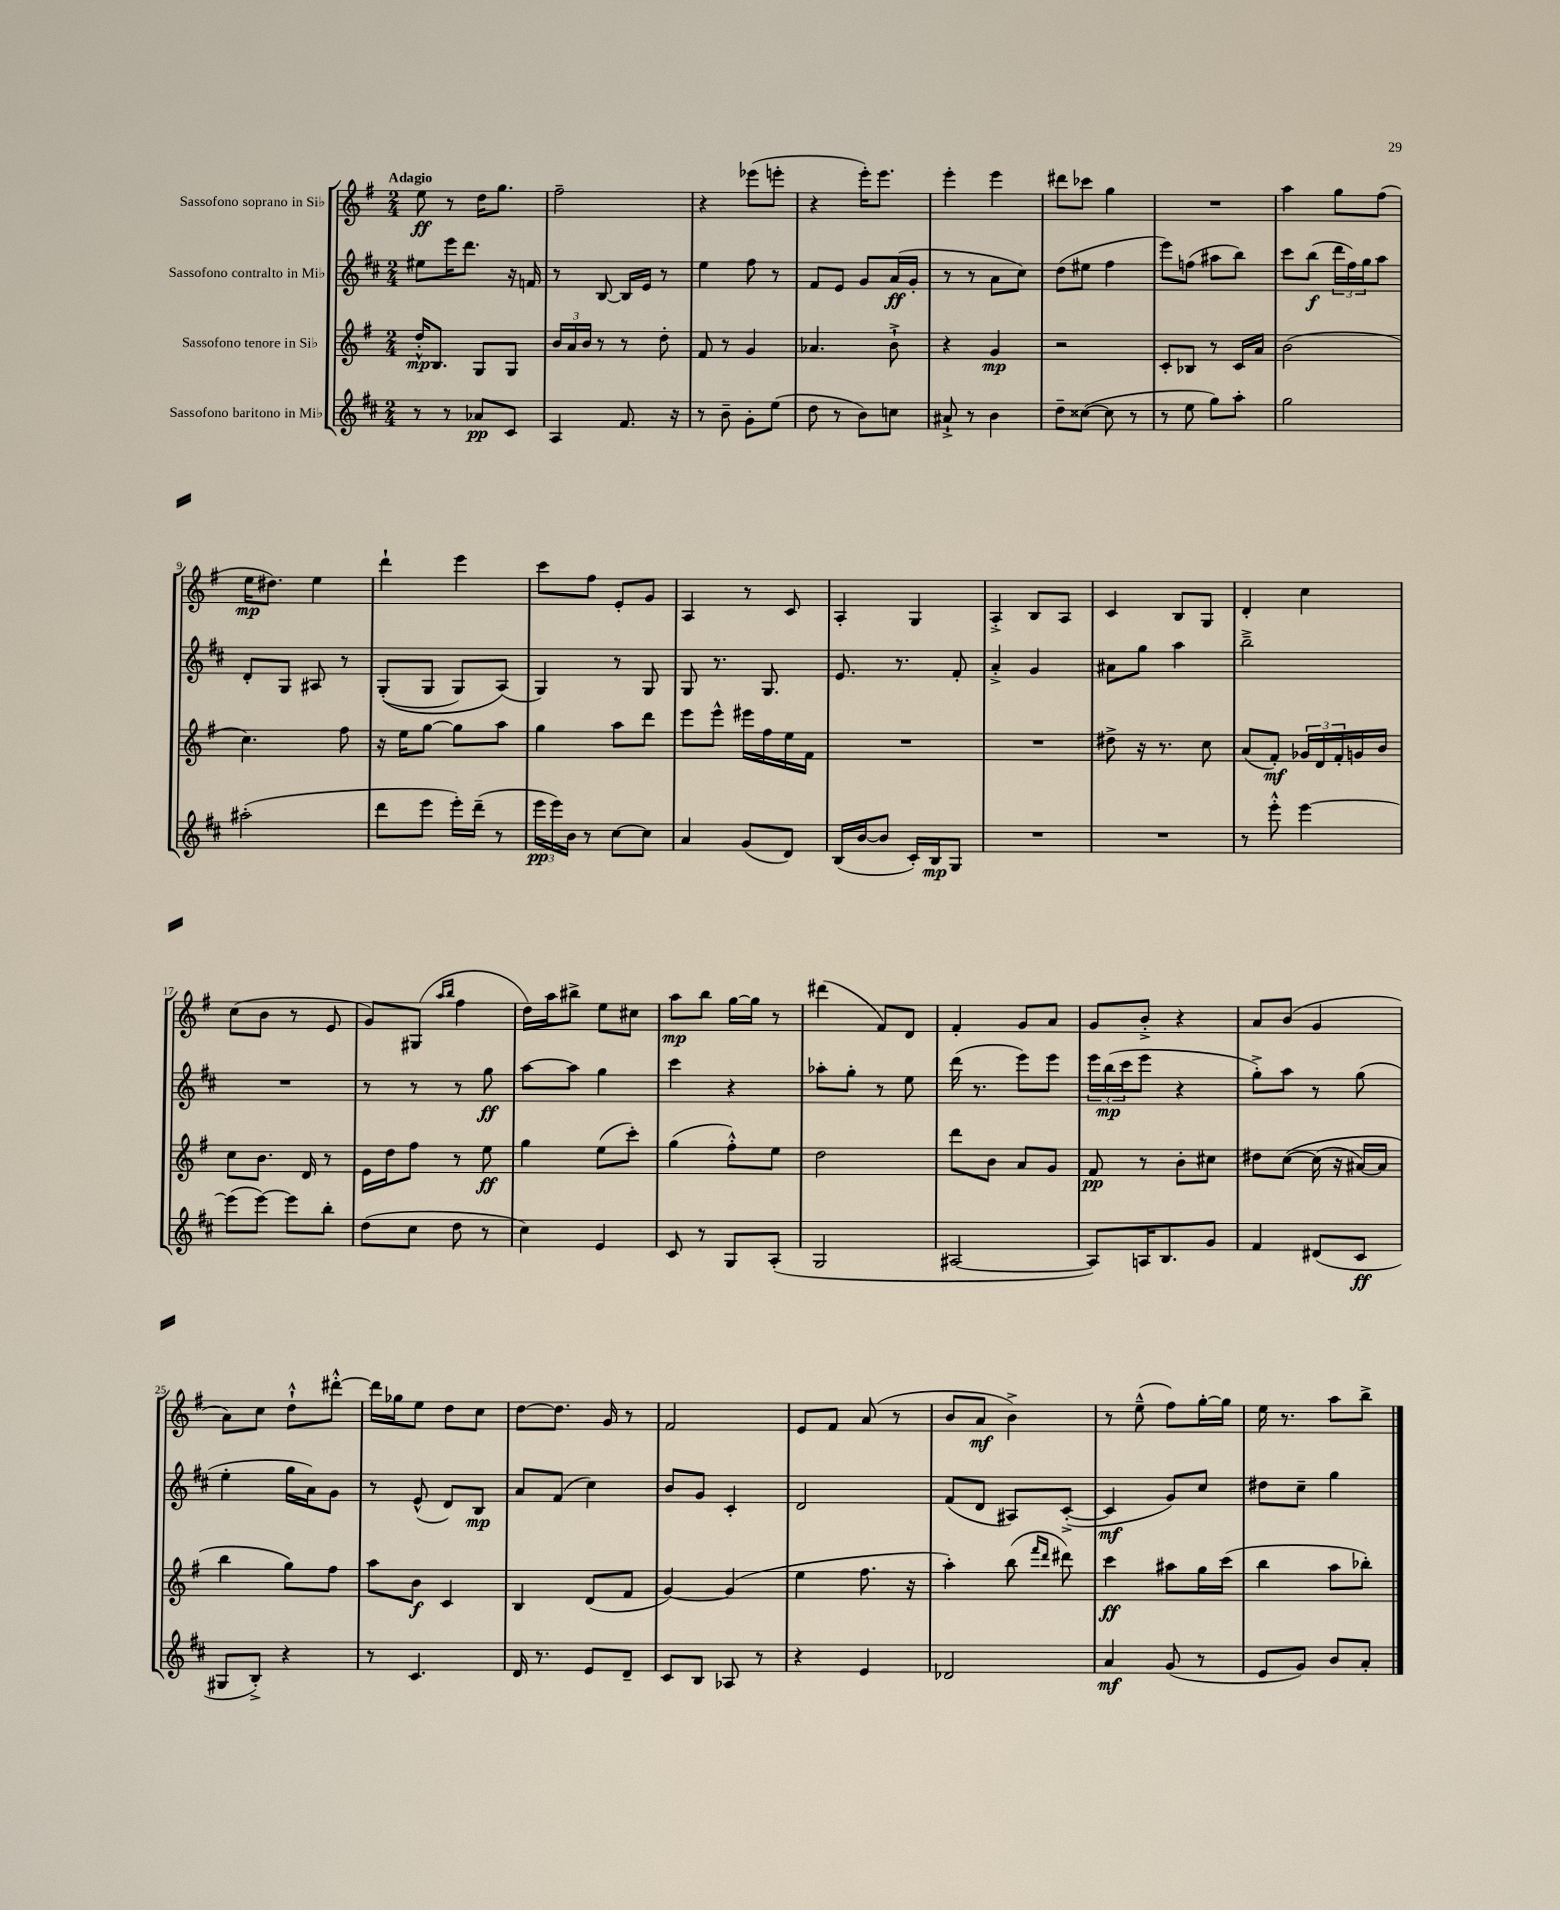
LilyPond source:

<<
\new StaffGroup <<
\new Staff = "s0" \with { instrumentName = "Sassofono soprano in Sib" } {
    \clef treble \key g \major \numericTimeSignature \time 2/4 \tempo "Adagio"
    e''8\ff r8 d''16 g''8. |
    fis''2-- |
    r4 ees'''8( e'''8-. |
    r4 e'''16-.) e'''8. |
    e'''4-. e'''4 |
    dis'''8 ces'''8 g''4 |
    R2 |
    a''4 g''8 fis''8( |
    e''16\mp dis''8.) e''4 |
    d'''4-! e'''4 |
    c'''8 fis''8 e'8-. g'8 |
    a4 r8 c'8 |
    a4-. g4 |
    a4-.-> b8 a8 |
    c'4 b8 g8 |
    d'4-. c''4 |
    c''8( b'8 r8 e'8 |
    g'8) gis8( \grace { a''16 b''16 } fis''4 |
    d''16) a''16 bis''8-> e''8 cis''8 |
    a''8\mp b''8 g''16~ g''16 r8 |
    dis'''4( fis'8) d'8 |
    fis'4-. g'8 a'8 |
    g'8 b'8-.-> r4 |
    a'8 b'8( g'4 |
    a'8) c''8 d''8-!-^ dis'''8~-.-^ |
    dis'''16 ges''16 e''8 d''8 c''8 |
    d''8~ d''8. g'16 r8 |
    fis'2 |
    e'8 fis'8 a'8( r8 |
    b'8 a'8\mf b'4->) |
    r8 e''8---^( fis''8) g''16~-. g''16 |
    e''16 r8. a''8 b''8-> \bar "|." |
}
\new Staff = "s1" \with { instrumentName = "Sassofono contralto in Mib" } {
    \clef treble \key d \major \numericTimeSignature \time 2/4
    eis''8 e'''16 d'''8. r16 f'16 |
    r8 b8~ b16 e'16 r8 |
    e''4 fis''8 r8 |
    fis'8 e'8 g'8 a'16\ff( g'16-. |
    r8 r8 a'8 cis''8) |
    d''8( eis''8 fis''4 |
    e'''8) f''8( ais''8 b''8) |
    cis'''8 b''8\f( \tuplet 3/2 { d'''16 fis''16) g''16 } a''8 |
    d'8-. g8 ais8 r8 |
    g8-.(\( g8 g8) a8(\) |
    g4) r8 g8 |
    g8 r8. g8. |
    e'8. r8. fis'8-. |
    a'4-.-> g'4 |
    ais'8 g''8 a''4 |
    b''2---> |
    R2 |
    r8 r8 r8 g''8\ff |
    a''8~ a''8 g''4 |
    cis'''4 r4 |
    aes''8-. g''8-. r8 e''8 |
    d'''16( r8. e'''8) e'''8 |
    \tuplet 3/2 { e'''16 b''16\mp( cis'''16 } e'''8 r4 |
    g''8-.->) a''8 r8 g''8( |
    e''4-. g''16 a'16) g'8 |
    r8 e'8-^( d'8) b8\mp |
    a'8 fis'8( cis''4) |
    b'8 g'8 cis'4-. |
    d'2 |
    fis'8( d'8 ais8) cis'8~-.->( |
    cis'4\mf g'8) cis''8 |
    dis''8 cis''8-- g''4 \bar "|." |
}
\new Staff = "s2" \with { instrumentName = "Sassofono tenore in Sib" } {
    \clef treble \key g \major \numericTimeSignature \time 2/4
    d''16-.-^\mp b8. g8 g8 |
    \tuplet 3/2 { b'16 a'16 b'16 } r8 r8 d''8-. |
    fis'8 r8 g'4 |
    aes'4. b'8-!-> |
    r4 g'4\mp |
    r2 |
    c'8-. bes8 r8 c'16 a'16 |
    b'2( |
    c''4.) fis''8 |
    r16 e''16 g''8~ g''8 a''8 |
    g''4 a''8 d'''8 |
    e'''8 e'''8-^ eis'''16 fis''16 e''16 fis'16 |
    R2 |
    R2 |
    dis''8-> r16 r8. c''8 |
    a'8( fis'8-.\mf) \tuplet 3/2 { ges'16 d'16 fis'16-. } g'16 b'16 |
    c''8 b'8. d'16 r8 |
    e'16 d''16 fis''8 r8 e''8\ff |
    g''4 e''8( c'''8-.) |
    g''4( fis''8-.-^) e''8 |
    d''2 |
    d'''8 b'8 a'8 g'8 |
    fis'8\pp r8 b'8-. cis''8 |
    dis''8 c''8~\( c''16( r16 ais'16~) ais'16 |
    b''4 g''8\) fis''8 |
    a''8 b'8\f c'4 |
    b4 d'8( fis'8 |
    g'4~) g'4( |
    e''4 fis''8. r16 |
    a''4-.) b''8( \grace { fis'''16 d'''16 } dis'''8) |
    c'''4\ff ais''8 g''16 c'''16( |
    b''4 a''8 bes''8-.) \bar "|." |
}
\new Staff = "s3" \with { instrumentName = "Sassofono baritono in Mib" } {
    \clef treble \key d \major \numericTimeSignature \time 2/4
    r8 r8 aes'8\pp cis'8 |
    a4 fis'8. r16 |
    r8 b'8-- g'8-. e''8( |
    d''8 r8 b'8) c''8 |
    ais'8-!-> r8 b'4 |
    d''8-- cisis''8~( cisis''8 r8 |
    r8 e''8 g''8) a''8-. |
    g''2 |
    ais''2-.( |
    d'''8 e'''8 e'''16-.) d'''16--( r8 |
    \tuplet 3/2 { e'''16\pp e'''16) b'16 } r8 cis''8~ cis''8 |
    a'4 g'8( d'8) |
    b16( b'16~ b'8 cis'16-.) b16\mp g8 |
    R2 |
    R2 |
    r8 e'''8-.-^ e'''4~ |
    e'''8( e'''8~) e'''8 b''8-. |
    d''8( cis''8 d''8 r8 |
    cis''4) e'4 |
    cis'8 r8 g8 a8-.( |
    g2 |
    ais2~ |
    ais8) a16 b8. g'8 |
    fis'4 dis'8( cis'8\ff |
    gis8 b8-.->) r4 |
    r8 cis'4. |
    d'16 r8. e'8 d'8-- |
    cis'8 b8 aes8 r8 |
    r4 e'4 |
    des'2 |
    a'4\mf g'8( r8 |
    e'8 g'8) b'8 a'8-. \bar "|." |
}
>>
>>
